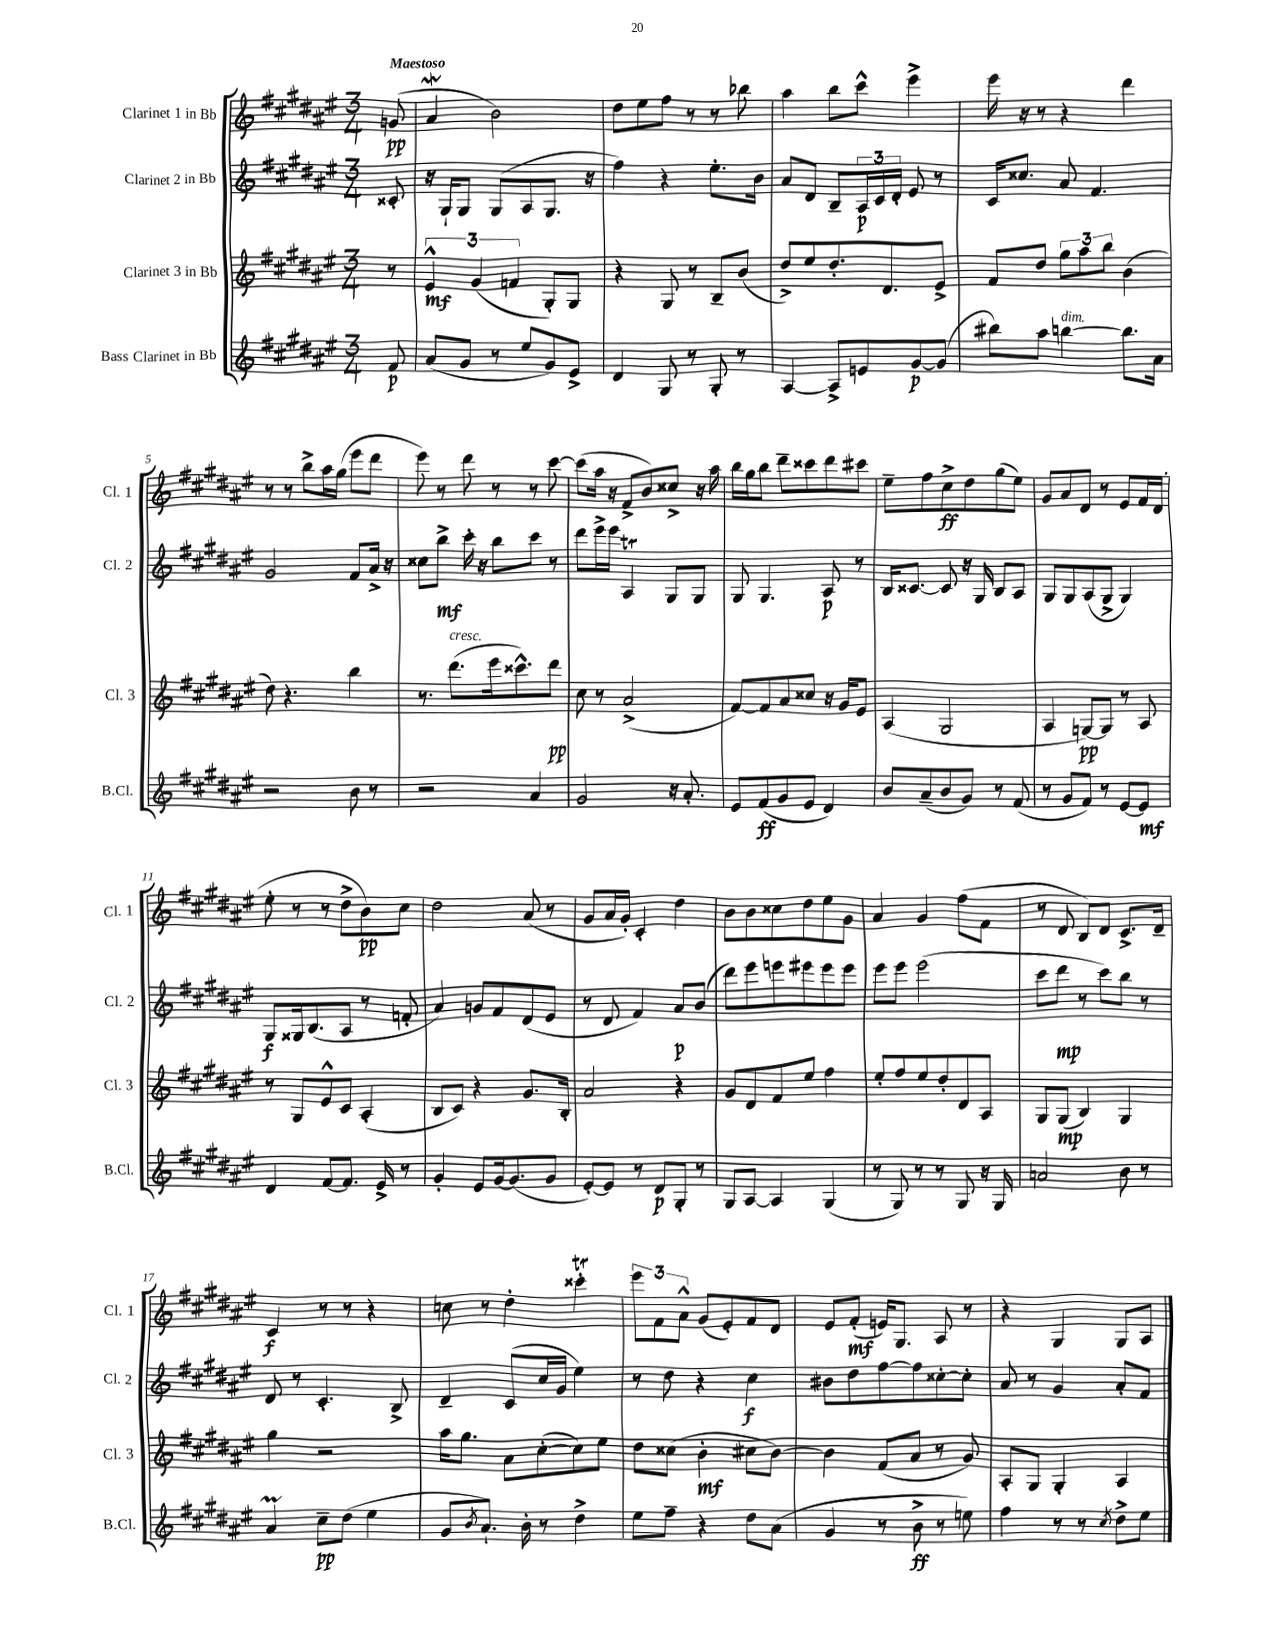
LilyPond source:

<<
\new StaffGroup <<
\new Staff = "s0" \with { instrumentName = "Clarinet 1 in Bb" shortInstrumentName = "Cl. 1" } {
    \clef treble \key fis \major \numericTimeSignature \time 3/4 \partial 8 \tempo "Maestoso"
    g'8\pp( |
    ais'4\mordent b'2) |
    dis''8 eis''8 fis''8 r8 r8 bes''8 |
    ais''4 b''8 cis'''8-^ eis'''4-> |
    eis'''16 r16 r8 r4 dis'''4 |
    r8 r8 b''8-> ais''16 gis''16( eis'''8 dis'''8 |
    eis'''8) r8 dis'''8 r8 r8 cis'''8~ |
    cis'''8( ais''16 r16 fis'8-> b'8) cisis''8-> r16 ais''16 |
    b''16 gis''16 b''8 dis'''8-- cisis'''8 dis'''8 cis'''8 |
    eis''8-- fis''8 cis''8->\ff dis''8 gis''8( eis''8) |
    gis'8 ais'8 dis'8 r8 eis'8 fis'16 dis'16( |
    eis''8-. r8 r8 dis''8-> b'8\pp) cis''8 |
    dis''2 ais'8( r8 |
    gis'8 ais'16 gis'16-.) cis'4-. dis''4 |
    b'8 b'8 cisis''8 dis''8 eis''8 gis'8 |
    ais'4 gis'4 fis''8( fis'8 |
    r8 dis'8 b8) dis'8 cis'8.-> dis'16-- |
    cis'4\f r8 r8 r4 |
    c''8 r8 dis''4-. cisis'''4-.\trill |
    \tuplet 3/2 { eis'''8 fis'8 ais'8-^ } gis'8( eis'8-.) fis'8 dis'8 |
    eis'8 fis'8-.\mf( e'16) gis8. ais8 r8 |
    r4 gis4 gis8 ais8 \bar "|." |
}
\new Staff = "s1" \with { instrumentName = "Clarinet 2 in Bb" shortInstrumentName = "Cl. 2" } {
    \clef treble \key fis \major \numericTimeSignature \time 3/4 \partial 8
    cisis'8-. |
    r16 gis16-! gis8 gis8( ais8 gis8. r16 |
    fis''4) r4 eis''8.-. b'16 |
    ais'8 dis'8 b8-- \tuplet 3/2 { ais16\p cis'16 dis'16-. } eis'8 r8 |
    cis'16 cisis''8. ais'8 fis'4. |
    gis'2 fis'8 ais'16-> r16 |
    cisis''8 b''8->\mf cis'''16-. r16 b''8 cis'''8 r8 |
    dis'''8 eis'''16-> eis'''16 ais4\trill gis8 gis8 |
    gis8 gis4. ais8\p r8 |
    b16 cisis'8.~ cisis'8 r16 gis16 b8 ais8 |
    gis8 gis8 ais8( gis8-> gis4) |
    gis8\f gisis16 b8.( ais8 r8 f'8-. |
    ais'4) g'8 fis'8 dis'8( eis'8 |
    r8 dis'8 fis'4) ais'8\p b'8( |
    dis'''8) eis'''8 e'''8 eis'''8 eis'''8 eis'''8 |
    eis'''8 eis'''8 eis'''2( |
    cis'''8 dis'''8\mp r8 cis'''8) b''8 r8 |
    dis'8 r8 cis'4.-. b8-> |
    dis'4-- cis'8( cis''16 gis'16 eis''4) |
    r8 dis''8 r4 cis''4\f |
    bis'8 dis''8 fis''8~ fis''8 cisis''8~-. cisis''8-. |
    ais'8 r8 gis'4 ais'8-. fis'8 \bar "|." |
}
\new Staff = "s2" \with { instrumentName = "Clarinet 3 in Bb" shortInstrumentName = "Cl. 3" } {
    \clef treble \key fis \major \numericTimeSignature \time 3/4 \partial 8
    r8 |
    \tuplet 3/2 { eis'4-^\mf gis'4( f'4 } gis8-.) gis8 |
    r4 gis8 r8 b8-- b'8( |
    dis''8->) eis''8 dis''8.-. dis'8. eis'8-> |
    fis'8 dis''8 \tuplet 3/2 { gis''8 ais''8 b''8 } b'4( |
    dis''8) r4. b''4 |
    r8. dis'''8.^\markup { \italic "cresc." }( eis'''16 cisis'''8.-^) dis'''8\pp |
    cis''8 r8 ais'2->( |
    fis'8~) fis'8 ais'8 cisis''8 r16 gis'16 eis'8 |
    ais4( gis2 |
    ais4 g8~\pp) g8 r8 ais8 |
    r8 gis8 eis'8-^ cis'8 ais4-.( |
    b8 cis'8) r4 gis'8. b16-. |
    ais'2 r4 |
    gis'8 dis'8 fis'8 eis''8 fis''4 |
    eis''8-. fis''8 eis''8 dis''8-. dis'8 ais8 |
    gis8 gis8\mp( b4) gis4 |
    gis''4 r2 |
    ais''16 gis''8. ais'8 cis''8~-.( cis''8) eis''8 |
    dis''8 cisis''8( b'4-.\mf cis''8 b'8~) |
    b'4 fis'8( ais'8 r8 gis'8) |
    ais8-. gis8 gis4-. ais4 \bar "|." |
}
\new Staff = "s3" \with { instrumentName = "Bass Clarinet in Bb" shortInstrumentName = "B.Cl." } {
    \clef treble \key fis \major \numericTimeSignature \time 3/4 \partial 8
    fis'8\p |
    ais'8( gis'8 r8 eis''8 gis'8) eis'8-> |
    dis'4 gis8 r8 gis8-. r8 |
    ais4~ ais8-> e'8 gis'8~\p gis'8( |
    bis''8) ais''8 b''4~^\markup { \italic "dim." } b''8. ais'16 |
    r2 b'8 r8 |
    r2 ais'4 |
    gis'2 r16 ais'8.-. |
    eis'8 fis'8\ff( gis'8 eis'8 dis'4) |
    b'8 ais'8--( b'8 gis'8) r8 fis'8( |
    r8 gis'8 fis'8) r8 eis'8~ eis'8\mf |
    dis'4 fis'8~ fis'8. eis'16-> r8 |
    gis'4-. eis'8 gis'16~ gis'8.( gis'8 |
    eis'8~-.) eis'8 r8 dis'8\p gis8-. r8 |
    gis8 ais8~ ais4 gis4( |
    r8 gis8) r8 r8 gis8 r16 gis16 |
    a'2 b'8 r8 |
    ais'4\prall cis''8--\pp dis''8( eis''4 |
    gis'8 \acciaccatura { b'8 } ais'8.-!) b'16-. r8 dis''4-> |
    eis''8 fis''8-- r4 dis''8 ais'8( |
    gis'4 r8 b'8->\ff r8 e''8) |
    fis''4 r8 r8 \acciaccatura { cis''8 } dis''8-> eis''8 \bar "|." |
}
>>
>>
